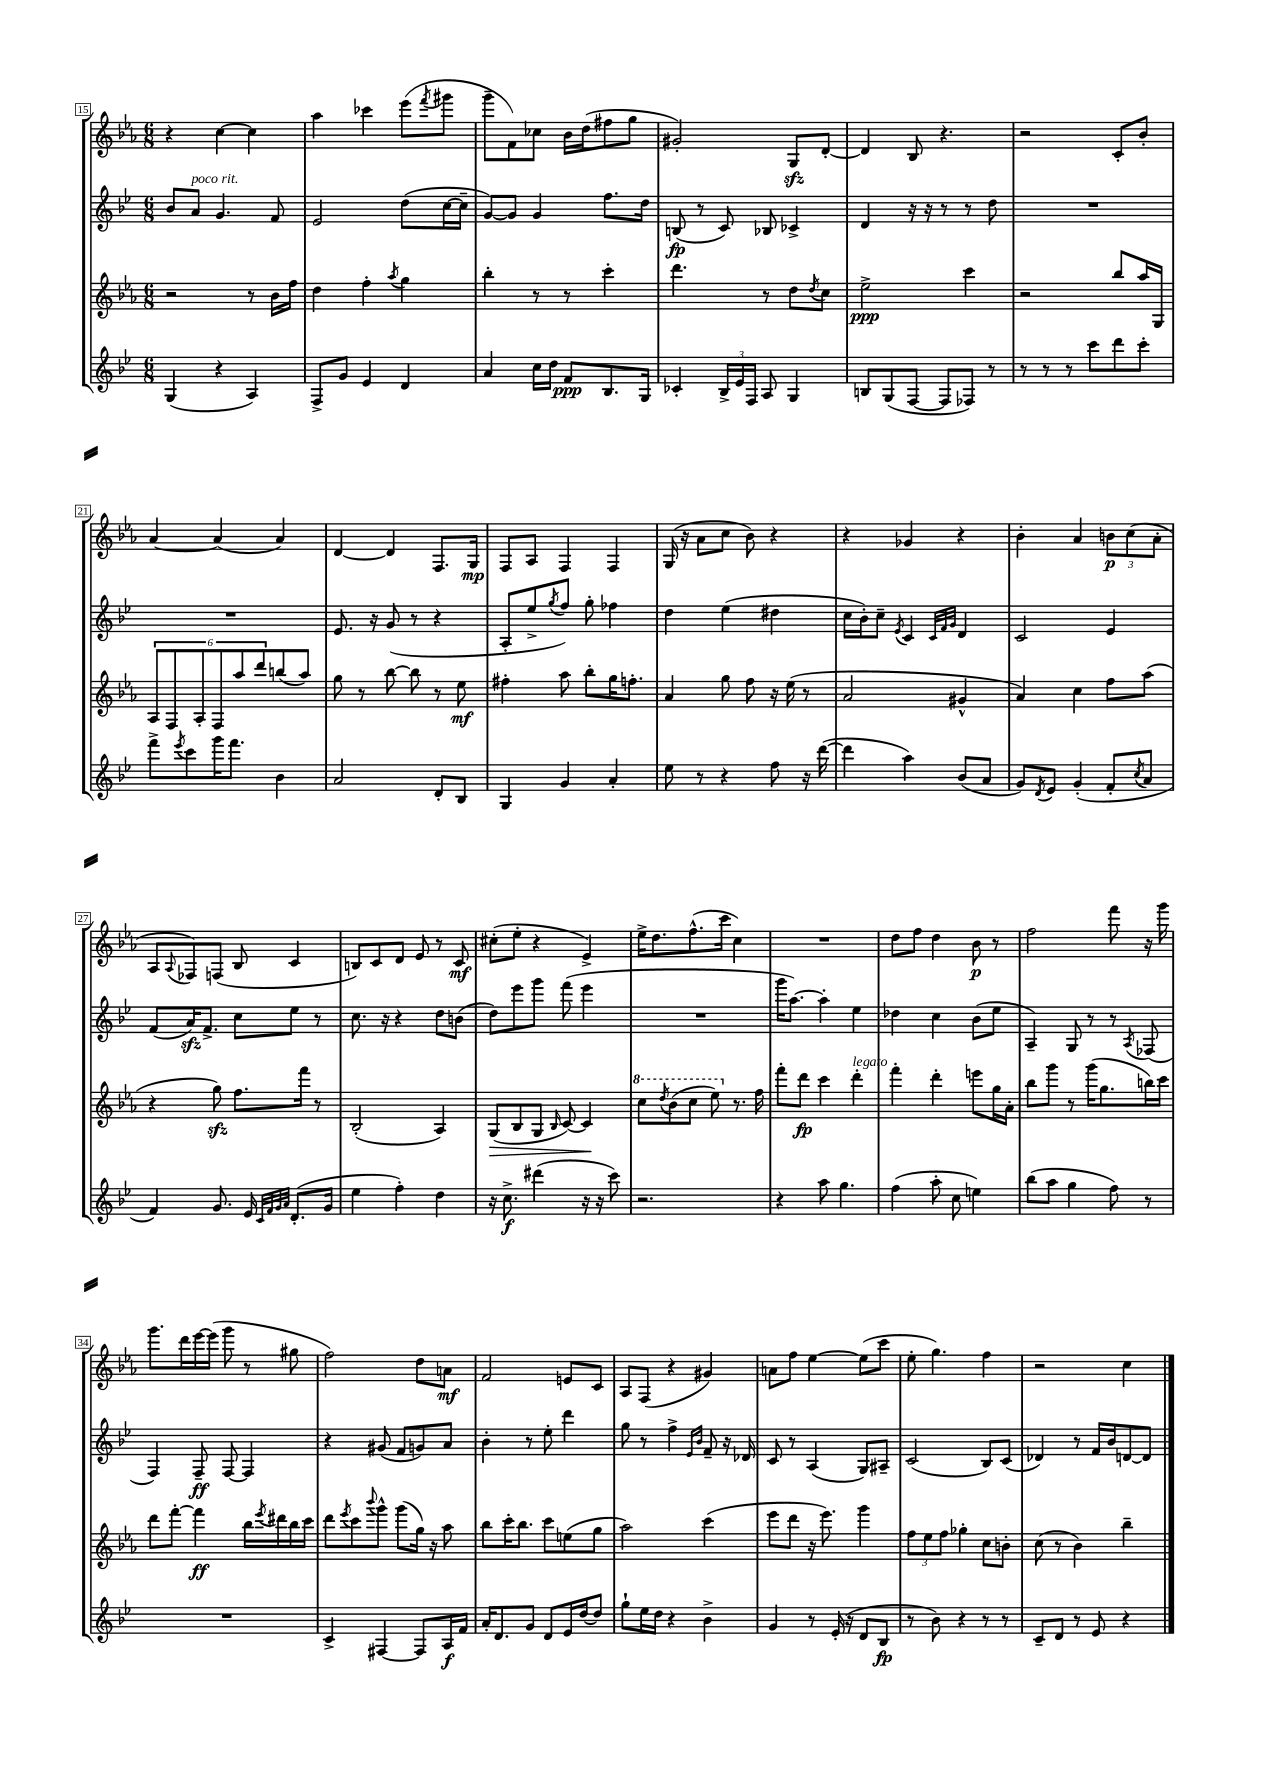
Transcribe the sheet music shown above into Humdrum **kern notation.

**kern	**kern	**kern	**kern
*staff4	*staff3	*staff2	*staff1
*clefG2	*clefG2	*clefG2	*clefG2
*k[b-e-]	*k[b-e-a-]	*k[b-e-]	*k[b-e-a-]
*M6/8	*M6/8	*M6/8	*M6/8
(4G	2r	8b-	4r
.	.	8a	.
4r	.	4.g	[4cc
4A)	8r	.	4cc]
.	16b-	8f	.
.	16ff	.	.
=	=	=	=
8F^	4dd	2e-	4aa-
8g	.	.	.
4e-	4ff'	.	4ccc-
.	8qaa-	.	.
4d	4gg	(8dd	(8eee-
.	.	.	8qfff
.	.	[16cc	8ggg#
.	.	16cc~]	.
=	=	=	=
4a	4bb-'	[8g)	8ggg~
.	.	8g]	8f)
16cc	8r	4g	8cc-
16dd	.	.	.
8f	8r	.	16b-
.	.	.	(16dd
8.B-	4ccc'	8.ff	8ff#
.	.	.	8gg
16G	.	16dd	.
=	=	=	=
4c-'	4.ddd	(8B	2g#')
.	.	8r	.
24B-^	.	8c)	.
24e-	.	.	.
24F	.	.	.
8A	8r	8B-	.
4G	8dd	4c-^	8G
.	8qdd	.	.
.	8cc	.	[8d'
=	=	=	=
8B	2ee-^	4d	4d]
(8G	.	.	.
[8F	.	16r	8B-
.	.	16r	.
8F]	.	8r	4.r
8F-)	4ccc	8r	.
8r	.	8dd	.
=	=	=	=
8r	2r	2.r	2r
8r	.	.	.
8r	.	.	.
8ccc	.	.	.
8ddd	8bb-	.	8c'
8ccc'	16aa-	.	8b-'
.	16G	.	.
=	=	=	=
8fff^	12A-	2.r	[4a-
.	12F	.	.
8qeee-	.	.	.
8ccc	.	.	.
.	12A-'	.	.
16ggg	12F	.	(4a-]
8.fff	.	.	.
.	12aa-	.	.
.	12ddd	.	.
4b-	(8bb	.	4a-)
.	8aa-)	.	.
=	=	=	=
2a	8gg	8.e-	[4d
.	8r	.	.
.	.	16r	.
.	[8bb-	(8g	4d]
.	8bb-]	8r	.
8d'	8r	4r	8.F
8B-	8ee-	.	.
.	.	.	16G
=	=	=	=
4G	4ff#'	8A'	8F
.	.	8ee-^	8A-
.	.	8qgg	.
4g	8aa-	8ff)	4F
.	8bb-'	8gg'	.
4a'	16gg	4ff-	4F
.	8.ff'	.	.
=	=	=	=
8ee-	4a-	4dd	(16G
.	.	.	16r
8r	.	.	8a-
4r	8gg	(4ee-	8cc
.	8ff	.	8b-)
8ff	16r	4dd#	4r
.	(16ee-	.	.
16r	8r	.	.
([16ddd	.	.	.
=	=	=	=
4ddd]	2a-	16cc	4r
.	.	16b-')	.
.	.	8cc~	.
.	.	8qe-	.
4aa)	.	4c	4g-
.	.	32qqc	.
.	.	32qqf	.
.	.	32qqg	.
(8b-	4g#^^	4d	4r
8a	.	.	.
=	=	=	=
8g)	4a-)	2c	4b-'
8qd	.	.	.
8e-	.	.	.
(4g'	4cc	.	4a-
8f'	8ff	4e-	12b
.	.	.	(12cc
8qcc	.	.	.
8a	(8aa-	.	.
.	.	.	12a-'
=	=	=	=
4f)	4r	(8f	8A-
.	.	.	8qqA-
.	.	16a)	8F-)
.	.	8.f^	.
8.g	8gg)	.	(8F
.	8.ff	8cc	8B-
16e-	.	.	.
32qqc	.	.	.
32qqf	.	.	.
32qqg	.	.	.
32qqa	.	.	.
(8.d'	.	8ee-	4c
.	16fff	.	.
.	8r	8r	.
16g	.	.	.
=	=	=	=
4ee-	(2B-'	8.cc	8B)
.	.	.	8c
.	.	16r	.
4ff')	.	4r	8d
.	.	.	8e-
4dd	4A-)	8dd	8r
.	.	(8b	8c
=	=	=	=
16r	(8G	8dd)	(8cc#'
8.cc^	.	.	.
.	8B-	8eee-	8ee-'
(4ddd#	8G	8ggg	4r
.	16qqB-	.	.
.	[8c)	(8fff	.
16r	4c]	4eee-	4e-^)
16r	.	.	.
8ccc)	.	.	.
=	=	=	=
2.r	8ccc	2.r	16ee-^
.	.	.	8.dd
.	8qddd	.	.
.	(8bb-	.	.
.	8ccc	.	(8.ff^^
.	8eee-)	.	.
.	.	.	16ccc
.	8.r	.	4cc)
.	16ff	.	.
=	=	=	=
4r	8fff'	16ggg	2.r
.	.	[8.aa)	.
.	8ddd	.	.
8aa	4ccc	4aa']	.
4.gg	.	.	.
.	4ddd'	4ee-	.
=	=	=	=
(4ff	4fff'	4dd-	8dd
.	.	.	8ff
8aa'	4ddd'	4cc	4dd
8cc	.	.	.
4ee)	8eee	(8b-	8b-
.	16gg	8ee-	8r
.	16a-'	.	.
=	=	=	=
(8bb-	8bb-	4A~)	2ff
8aa	8ggg	.	.
4gg	8r	8G	.
.	(16ggg	8r	.
.	8.gg	.	.
8ff)	.	8r	8fff
.	.	8qA	.
8r	16bb)	(8F-	16r
.	16ccc	.	16ggg
=	=	=	=
2.r	8ddd	4F)	8.ggg
.	[8fff'	.	.
.	.	.	16ddd
.	4fff]	8F~	[16eee-
.	.	.	(16eee-]
.	.	[8F	8ggg
.	16bb-	4F]	8r
.	8qeee-	.	.
.	16ddd#	.	.
.	16bb-	.	8gg#
.	16ccc	.	.
=	=	=	=
4c^	8ddd	4r	2ff)
.	8qeee-	.	.
.	8ccc	.	.
.	8qqbbb-	.	.
[4F#	8ggg^^	(8g#	.
.	(8ggg	8f	.
8F#]	16gg)	8g)	8dd
.	16r	.	.
16A	8aa-	8a	8a
16f	.	.	.
=	=	=	=
16a'	8bb-	4b-'	2f
8.d	.	.	.
.	16ccc'	.	.
.	8.bb-	.	.
8g	.	8r	.
8d	8ccc	8ee-'	.
16e-	(8ee	4ddd	8e
[16dd	.	.	.
8dd]	8gg	.	8c
=	=	=	=
8gg`	2aa-)	8gg	8A-
16ee-	.	8r	(8F
16dd	.	.	.
4r	.	4ff^	4r
.	.	16qqe-	.
.	.	16qqb-	.
4b-^	(4ccc	8f~	4g#)
.	.	16r	.
.	.	16d-	.
=	=	=	=
4g	8eee-	8c	8a
.	8ddd	8r	8ff
8r	16r	(4A	[4ee-
.	8.eee-)	.	.
(16e-'	.	.	.
16r	.	.	.
8d	4ggg	8G)	(8ee-]
8B-	.	8A#~	8ccc
=	=	=	=
8r	12ff	(2c	8ee-'
.	12ee-	.	.
8b-)	.	.	4.gg)
.	12ff	.	.
4r	4gg-'	.	.
8r	8cc	8B-)	4ff
8r	8b'	(8c	.
=	=	=	=
8c~	(8cc	4d-)	2r
8d	8r	.	.
8r	4b-)	8r	.
8e-	.	16f	.
.	.	16b-	.
4r	4bb-~	[8d	4cc
.	.	8d]	.
==	==	==	==
*-	*-	*-	*-
